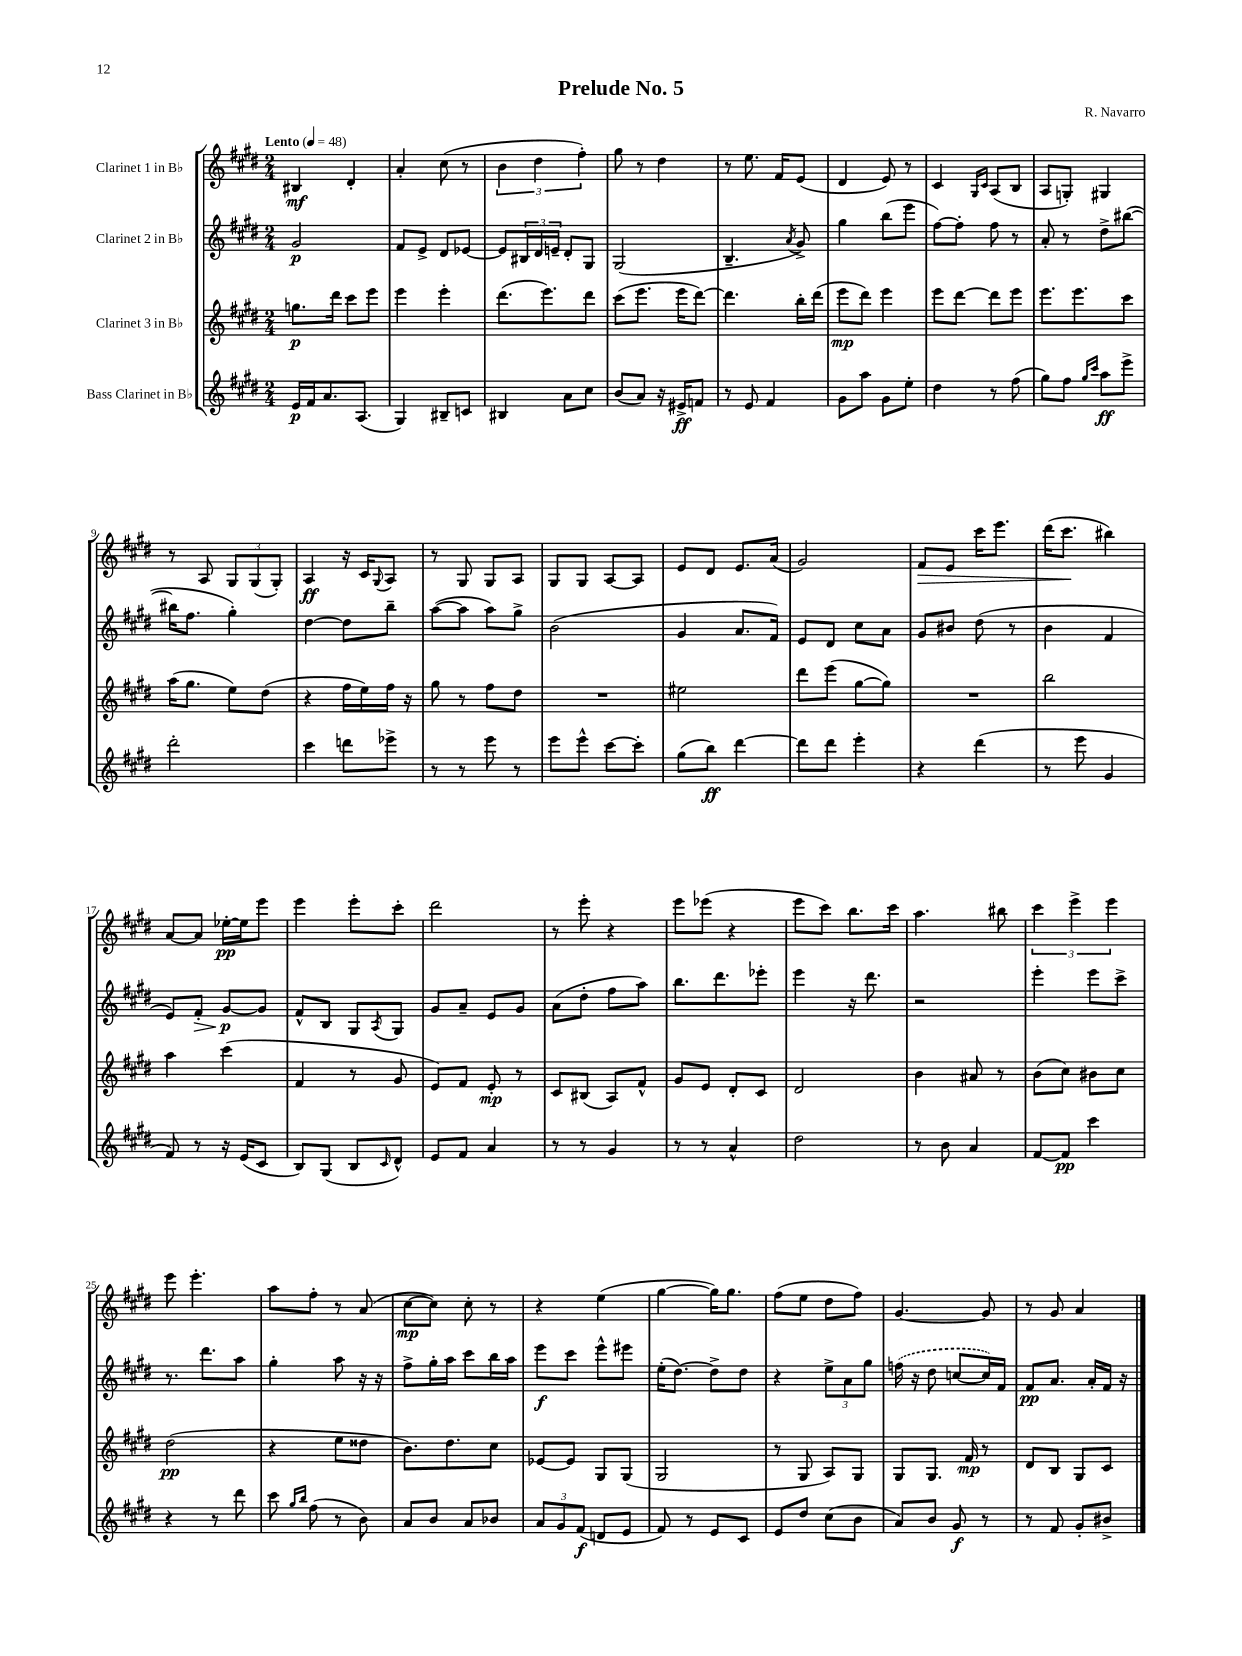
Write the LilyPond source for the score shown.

\header { title = "Prelude No. 5" composer = "R. Navarro" }
<<
\new StaffGroup <<
\new Staff = "s0" \with { instrumentName = "Clarinet 1 in Bb" } {
    \clef treble \key e \major \numericTimeSignature \time 2/4 \tempo "Lento" 4 = 48
    bis4\mf dis'4-. |
    a'4-. cis''8( r8 |
    \tuplet 3/2 { b'4 dis''4 fis''4-.) } |
    gis''8 r8 dis''4 |
    r8 e''8. fis'16 e'8( |
    dis'4 e'8) r8 |
    cis'4 \grace { gis16 cis'16 } a8( b8 |
    a8 g8-.) gis4 |
    r8 a8 \tuplet 3/2 { gis8 gis8( gis8-.) } |
    a4\ff r16 cis'16 \appoggiatura { gis8 } a8 |
    r8 gis8 gis8 a8 |
    gis8 gis8 a8~ a8 |
    e'8 dis'8 e'8. a'16( |
    gis'2) |
    fis'8\> e'8 cis'''16 e'''8. |
    dis'''16( cis'''8.\! bis''4) |
    a'8~ a'8 ees''16~-.\pp ees''16 e'''8 |
    e'''4 e'''8-. cis'''8-. |
    dis'''2 |
    r8 e'''8-. r4 |
    e'''8 ees'''8( r4 |
    e'''8 cis'''8) b''8. cis'''16 |
    a''4. bis''8 |
    \tuplet 3/2 { cis'''4 e'''4-> e'''4 } |
    e'''8 e'''4.-. |
    a''8 fis''8-. r8 a'8( |
    cis''8~\mp cis''8) cis''8-. r8 |
    r4 e''4( |
    gis''4~ gis''16) gis''8. |
    fis''8( e''8 dis''8 fis''8) |
    gis'4.~ gis'8 |
    r8 gis'8 a'4 \bar "|." |
}
\new Staff = "s1" \with { instrumentName = "Clarinet 2 in Bb" } {
    \clef treble \key e \major \numericTimeSignature \time 2/4
    gis'2\p |
    fis'8 e'8-> dis'8 ees'8~ |
    ees'8 \tuplet 3/2 { bis16 dis'16 e'16-- } dis'8-. gis8 |
    gis2( |
    b4.-- \acciaccatura { a'8 } gis'8->) |
    gis''4 b''8( e'''8 |
    fis''8~) fis''8-. fis''8 r8 |
    a'8-. r8 dis''8-> bis''8~( |
    bis''16 fis''8. gis''4-.) |
    dis''4~ dis''8 b''8-- |
    a''8~( a''8 a''8) gis''8-> |
    b'2( |
    gis'4 a'8. fis'16) |
    e'8 dis'8 cis''8 a'8 |
    gis'8 bis'8 dis''8( r8 |
    b'4 fis'4 |
    e'8) fis'8-.\> gis'8~\p\! gis'8 |
    fis'8-^ b8 gis8 \acciaccatura { a8 } gis8 |
    gis'8 a'8-- e'8 gis'8 |
    a'8( dis''8-. fis''8 a''8) |
    b''8. dis'''8. ees'''8-. |
    e'''4 r16 dis'''8. |
    r2 |
    e'''4-. e'''8 cis'''8-> |
    r8. dis'''8. a''8 |
    gis''4-. a''8 r16 r16 |
    fis''8-> gis''16-. a''16 cis'''8 b''16 a''16 |
    e'''8\f cis'''8 e'''8-^ eis'''8 |
    e''16-.( dis''8.~) dis''8-> dis''8 |
    r4 \tuplet 3/2 { e''8-> a'8 gis''8 } |
    \once \slurDashed f''16( r16 dis''8 c''8~ c''16) fis'16 |
    fis'8\pp a'8. a'16-. fis'16 r16 \bar "|." |
}
\new Staff = "s2" \with { instrumentName = "Clarinet 3 in Bb" } {
    \clef treble \key e \major \numericTimeSignature \time 2/4
    g''8.\p dis'''16 cis'''8 e'''8 |
    e'''4 e'''4-. |
    dis'''8.( e'''8.) dis'''8 |
    cis'''8( e'''8. e'''16 dis'''8~) |
    dis'''4. b''16-. dis'''16( |
    e'''8\mp dis'''8) e'''4 |
    e'''8 dis'''8~ dis'''8 e'''8 |
    e'''8. e'''8. cis'''8 |
    a''16( gis''8. e''8) dis''8( |
    r4 fis''16 e''16) fis''16 r16 |
    gis''8 r8 fis''8 dis''8 |
    R2 |
    eis''2 |
    dis'''8 e'''8( gis''8~ gis''8) |
    R2 |
    b''2 |
    a''4 cis'''4( |
    fis'4 r8 gis'8 |
    e'8) fis'8 e'8-.\mp r8 |
    cis'8 bis8( a8) fis'8-^ |
    gis'8 e'8 dis'8-. cis'8 |
    dis'2 |
    b'4 ais'8 r8 |
    b'8( cis''8) bis'8 cis''8 |
    dis''2\pp( |
    r4 e''8 disis''8 |
    b'8.) dis''8. cis''8 |
    ees'8~ ees'8 gis8 gis8( |
    gis2 |
    r8 gis8 a8) gis8 |
    gis8 gis8. fis'16\mp r8 |
    dis'8 b8 gis8 cis'8 \bar "|." |
}
\new Staff = "s3" \with { instrumentName = "Bass Clarinet in Bb" } {
    \clef treble \key e \major \numericTimeSignature \time 2/4
    e'16\p fis'16 a'8. a8.( |
    gis4) bis8-- c'8 |
    bis4 a'8 cis''8 |
    b'8( a'8) r16 eis'16->\ff f'8 |
    r8 e'8 fis'4 |
    gis'8 a''8 gis'8 e''8-. |
    dis''4 r8 fis''8( |
    gis''8) fis''8 \grace { gis''16 cis'''16 } a''8\ff e'''8-> |
    dis'''2-. |
    cis'''4 d'''8 ees'''8-> |
    r8 r8 e'''8 r8 |
    e'''8 e'''8-^ cis'''8~ cis'''8-. |
    gis''8( b''8\ff) dis'''4~ |
    dis'''8 dis'''8 e'''4-. |
    r4 dis'''4( |
    r8 e'''8 gis'4 |
    fis'8) r8 r16 e'16( cis'8 |
    b8) gis8( b8 \grace { cis'16 } dis'8-^) |
    e'8 fis'8 a'4 |
    r8 r8 gis'4 |
    r8 r8 a'4-^ |
    dis''2 |
    r8 b'8 a'4 |
    fis'8~ fis'8\pp cis'''4 |
    r4 r8 dis'''8 |
    cis'''8 \grace { gis''16 b''16 } fis''8( r8 b'8) |
    a'8 b'8 a'8 bes'8 |
    \tuplet 3/2 { a'8 gis'8 fis'8\f( } d'8 e'8 |
    fis'8) r8 e'8 cis'8 |
    e'8 dis''8 cis''8( b'8 |
    a'8) b'8 gis'8\f r8 |
    r8 fis'8 gis'8-. bis'8-> \bar "|." |
}
>>
>>
